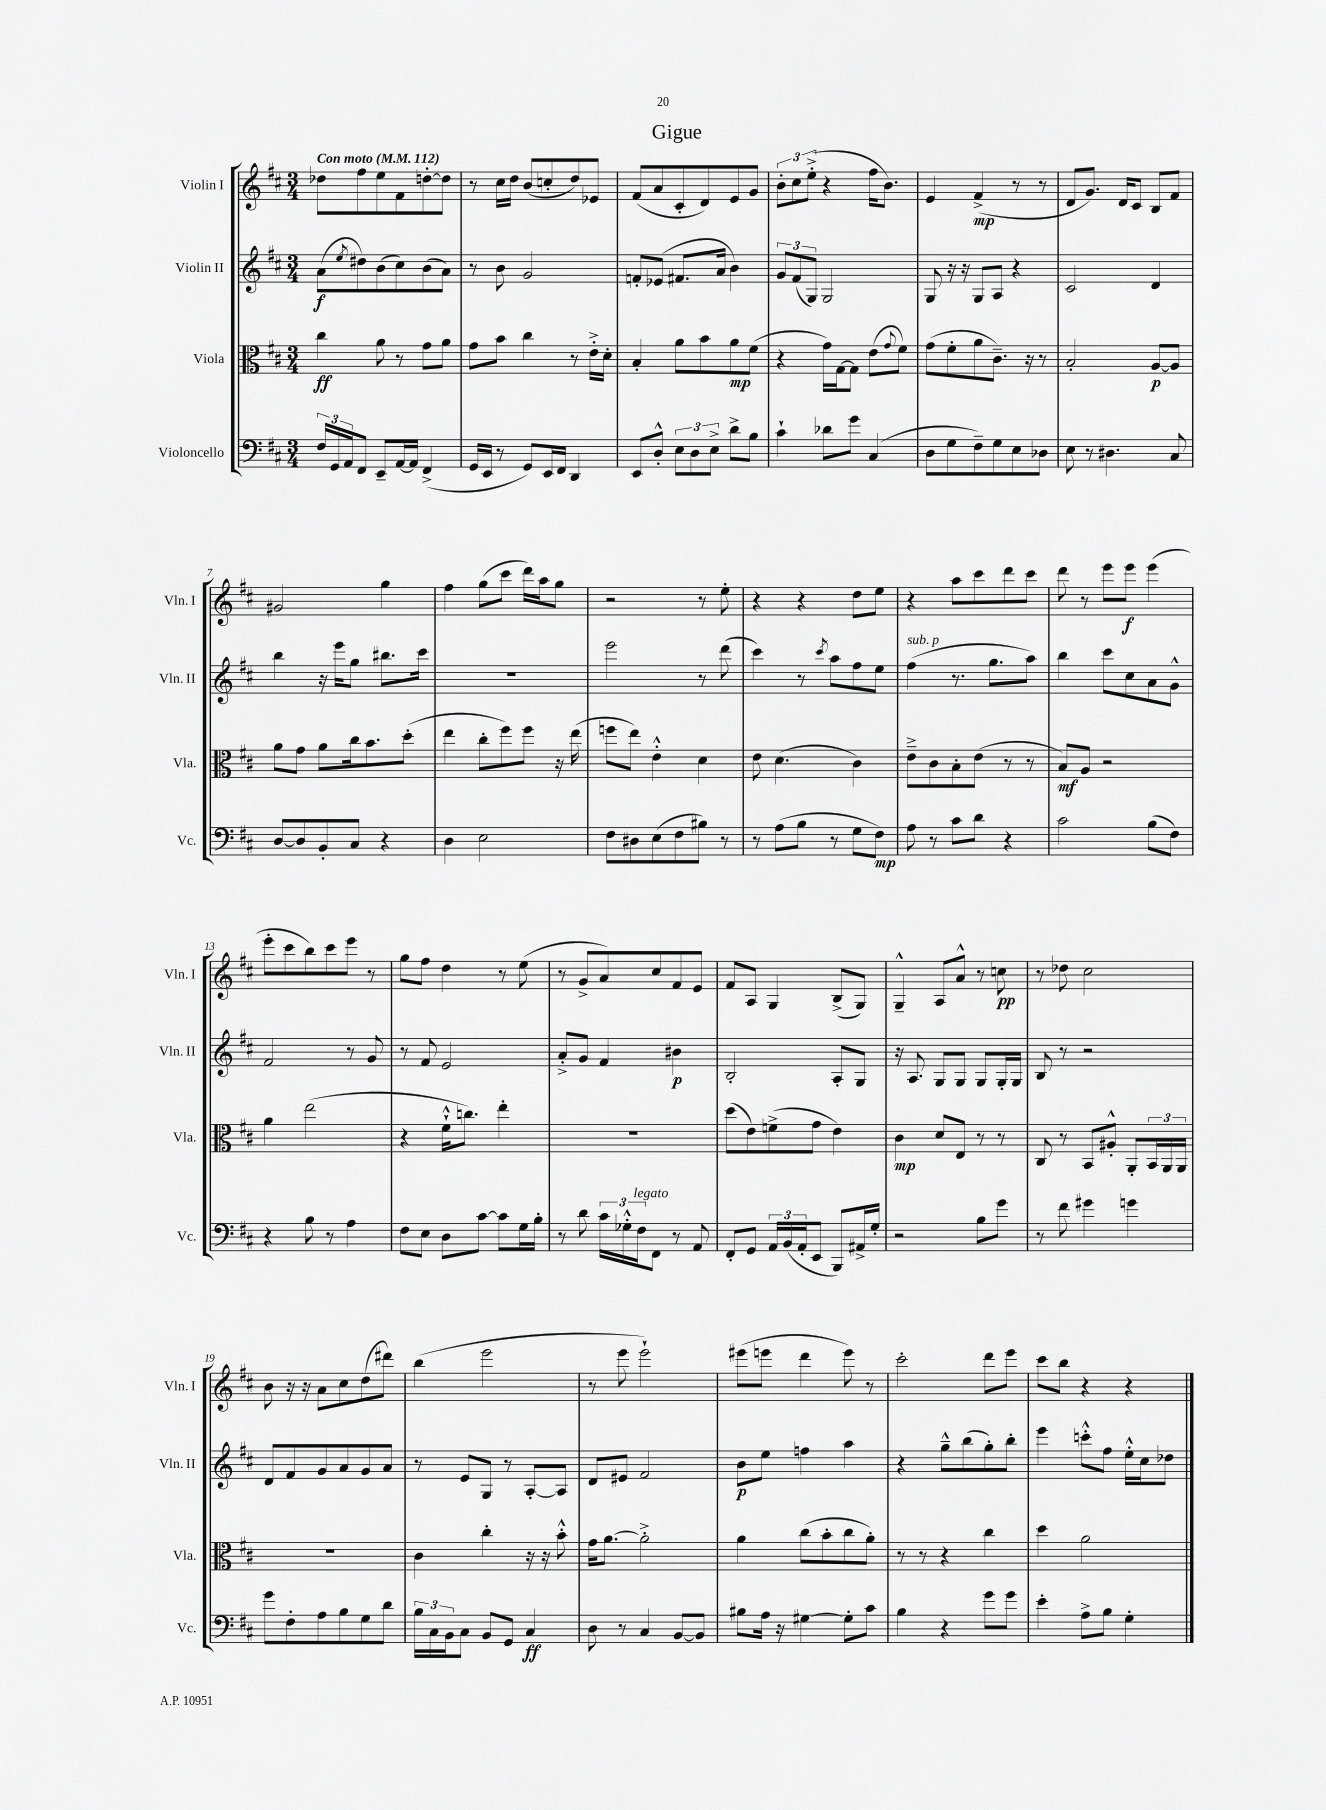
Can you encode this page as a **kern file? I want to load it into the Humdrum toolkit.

**kern	**dynam	**kern	**dynam	**kern	**dynam	**kern	**dynam
*part4	*part4	*part3	*part3	*part2	*part2	*part1	*part1
*staff4	*staff4	*staff3	*staff3	*staff2	*staff2	*staff1	*staff1
*I"Violoncello	*	*I"Viola	*	*I"Violin II	*	*I"Violin I	*
*I'Vc.	*	*I'Vla.	*	*I'Vln. II	*	*I'Vln. I	*
*clefF4	*	*clefC3	*	*clefG2	*	*clefG2	*
*k[f#c#]	*	*k[f#c#]	*	*k[f#c#]	*	*k[f#c#]	*
*M3/4	*	*M3/4	*	*M3/4	*	*M3/4	*
*MM112	*	*MM112	*	*MM112	*	*MM112	*
=1	=1	=1	=1	=1	=1	=1	=1
!	!	!	!	!	!	!LO:TX:a:B:t=Con moto	!
24F#/LL	.	4cc#\	ff	(8a\L	f	8dd-X\L	.
24GG/	.	.	.	.	.	.	.
24AA/J	.	.	.	.	.	.	.
.	.	.	.	8qee/	.	.	.
8FF#/J	.	.	.	8dd#X\)	.	8ff#\	.
8EE~/L	.	8a\	.	(8b\	.	8ee\	.
[16AA/L	.	8r	.	8cc#\)	.	8f#\	.
16AA/JJ]	.	.	.	.	.	.	.
(4FF#^/	.	8g\L	.	(8b\	.	[8ddn'\	.
.	.	8a\J	.	8a\J)	.	8dd\J]	.
=2	=2	=2	=2	=2	=2	=2	=2
16GG/LL	.	8g\L	.	8r	.	8r	.
16EE/JJ	.	.	.	.	.	.	.
8r	.	8b\J	.	8b\	.	16cc#\LL	.
.	.	.	.	.	.	16dd\JJ	.
8GG/L)	.	4cc#\	.	2g/	.	(8b/L	.
16EE/L	.	.	.	.	.	8ccn'/	.
16FF#/JJ	.	.	.	.	.	.	.
4DD/	.	8r	.	.	.	8dd/)	.
.	.	16e'^\LL	.	.	.	8e-X/J	.
.	.	16d'\JJ	.	.	.	.	.
=3	=3	=3	=3	=3	=3	=3	=3
8EE/L	.	4B'/	.	8fn'/L	.	(8f#/L	.
8D'^^/J	.	.	.	(8e-X/J	.	8a/	.
12E\L	.	8a\L	.	8.f#X/L	.	8c#'/	.
12D\	.	.	.	.	.	.	.
.	.	8b\	.	.	.	8d/)	.
12E^\J	.	.	.	.	.	.	.
.	.	.	.	16a/Jk	.	.	.
8d^\L	.	8a\	mp	4b\)	.	8e/	.
8B\J	.	(8f#\J	.	.	.	8g/J	.
=4	=4	=4	=4	=4	=4	=4	=4
4c#`\	.	4r	.	12g/L	.	12b'\L	.
.	.	.	.	(12f#/	.	12cc#\	.
.	.	.	.	12G/J)	.	(12ee'^\J	.
8d-X\L	.	16g\LL)	.	2G/	.	4r	.
.	.	[16G\J	.	.	.	.	.
8g\J	.	8G\J]	.	.	.	.	.
(4C#/	.	(8e\L	.	.	.	16ff#\KL	.
.	.	.	.	.	.	8.b\J)	.
.	.	8qqg/	.	.	.	.	.
.	.	8f#\J)	.	.	.	.	.
=5	=5	=5	=5	=5	=5	=5	=5
8D\L	.	(8g\L	.	8G/	.	4e/	.
8G\	.	8f#'\	.	16r	.	.	.
.	.	.	.	16r	.	.	.
8F#~\)	.	8a\	.	8G/L	.	(4f#^/	mp
8G\	.	8.c#~\J)	.	8A/J	.	.	.
8E\	.	.	.	4r	.	8r	.
.	.	16r	.	.	.	.	.
8D-X\J	.	8r	.	.	.	8r	.
=6	=6	=6	=6	=6	=6	=6	=6
8E\	.	2B'/	.	2c#/	.	8d/L	.
8r	.	.	.	.	.	8.g/J)	.
4.D#X\	.	.	.	.	.	.	.
.	.	.	.	.	.	16d/KL	.
.	.	.	.	.	.	8c#/J	.
.	.	[8A/L	p	4d/	.	8B/L	.
8C#/	.	8A/J]	.	.	.	8f#/J	.
!!LO:LB:g=z
=7	=7	=7	=7	=7	=7	=7	=7
[8D/L	.	8a\L	.	4bb\	.	2g#X/	.
8D/]	.	8g\J	.	.	.	.	.
8BB'/	.	8a\L	.	16r	.	.	.
.	.	.	.	16eee\KL	.	.	.
8C#/J	.	16cc#\k	.	8gg\J	.	.	.
.	.	8.b\	.	.	.	.	.
4r	.	.	.	8.bb#X\L	.	4gg\	.
.	.	(8dd'\J	.	.	.	.	.
.	.	.	.	16ccc#\Jk	.	.	.
=8	=8	=8	=8	=8	=8	=8	=8
4D\	.	4ee\	.	2.r	.	4ff#\	.
2E\	.	8cc#'\L	.	.	.	(8gg\L	.
.	.	8ff#\)	.	.	.	8ccc#\J	.
.	.	8ff#\J	.	.	.	16ddd\LL)	.
.	.	.	.	.	.	16aa\J	.
.	.	16r	.	.	.	8gg\J	.
.	.	(16ee\	.	.	.	.	.
=9	=9	=9	=9	=9	=9	=9	=9
8F#\L	.	8ffn\L	.	2eee\	.	2r	.
8D#X\	.	8ee\J)	.	.	.	.	.
(8E\	.	4e'^^\	.	.	.	.	.
8F#\	.	.	.	.	.	.	.
8B#X\J)	.	4d\	.	8r	.	8r	.
8r	.	.	.	(8ddd\	.	8ee'\	.
=10	=10	=10	=10	=10	=10	=10	=10
8r	.	8e\	.	4ccc#\)	.	4r	.
(8A\L	.	(4.d\	.	.	.	.	.
8B\J	.	.	.	8r	.	4r	.
.	.	.	.	8qccc#/	.	.	.
8r	.	.	.	8aa\L	.	.	.
8G\L	.	4c#\)	.	8ff#\	.	8dd\L	.
8F#\J)	mp	.	.	8ee\J	.	8ee\J	.
=11	=11	=11	=11	=11	=11	=11	=11
!	!	!	!	!LO:TX:a:i:t=sub. p	!	!	!
8A\	.	8e~^\L	.	(4ff#\	.	4r	.
8r	.	8c#\	.	.	.	.	.
8c#\L	.	8B'\	.	8.r	.	8aa\L	.
8d\J	.	(8e\J	.	.	.	8ccc#\	.
.	.	.	.	8.gg\L	.	.	.
4r	.	8r	.	.	.	8ddd\	.
.	.	8r	.	8aa\J)	.	8ccc#\J	.
=12	=12	=12	=12	=12	=12	=12	=12
2c#\	.	8B/L)	mf	4bb\	.	8ddd\	.
.	.	8A/J	.	.	.	8r	.
.	.	2r	.	8ccc#\L	.	8eee\L	.
.	.	.	.	8cc#\	.	8eee\J	f
(8B\L	.	.	.	8a\	.	(4eee\	.
8F#\J)	.	.	.	8g^^\J	.	.	.
!!LO:LB:g=z
=13	=13	=13	=13	=13	=13	=13	=13
4r	.	4a\	.	2f#/	.	8eee'\L	.
.	.	.	.	.	.	8ccc#\	.
8B\	.	(2ee\	.	.	.	8bb\)	.
8r	.	.	.	.	.	8ccc#\	.
4A\	.	.	.	8r	.	8eee\J	.
.	.	.	.	8g/	.	8r	.
=14	=14	=14	=14	=14	=14	=14	=14
8F#\L	.	4r	.	8r	.	8gg\L	.
8E\J	.	.	.	8f#/	.	8ff#\J	.
8D\L	.	16f#`^^\KL	.	2e/	.	4dd\	.
.	.	8.ccn\J)	.	.	.	.	.
[8c#\J	.	.	.	.	.	.	.
8c#\L]	.	4ee'\	.	.	.	8r	.
16G\L	.	.	.	.	.	(8ee\	.
16B'\JJ	.	.	.	.	.	.	.
=15	=15	=15	=15	=15	=15	=15	=15
8r	.	2.r	.	8a'^/L	.	8r	.
8d\	.	.	.	8g/J	.	8g^/L	.
24c#\LL	.	.	.	4f#/	.	8a/)	.
24G-X'^^\	.	.	.	.	.	.	.
!LO:TX:a:i:t=legato	!	!	!	!	!	!	!
24F#\J	.	.	.	.	.	.	.
8FF#\J	.	.	.	.	.	8cc#/	.
8r	.	.	.	4b#X\	p	8f#/	.
8AA/	.	.	.	.	.	8e/J	.
=16	=16	=16	=16	=16	=16	=16	=16
8FF#'/L	.	(8dd\L	.	2B'/	.	8f#/L	.
8GG/J	.	8e\)	.	.	.	8A/J	.
24AA/LL	.	(8fn^\	.	.	.	4G/	.
(24BB/	.	.	.	.	.	.	.
24AA'/J	.	.	.	.	.	.	.
8EE/J	.	8g\J	.	.	.	.	.
8BBB/L)	.	4e\)	.	8A'/L	.	(8B^/L	.
16AA#X^/L	.	.	.	8G/J	.	8G/J)	.
16G'/JJ	.	.	.	.	.	.	.
=17	=17	=17	=17	=17	=17	=17	=17
2r	.	4c#\	mp	16r	.	4G~^^/	.
.	.	.	.	8.A/	.	.	.
.	.	8d/L	.	8G/L	.	8A/L	.
.	.	8E/J	.	8G/J	.	8a^^/J	.
8B\L	.	8r	.	8G/L	.	8r	.
8g\J	.	8r	.	16G'/L	.	8ccn\	pp
.	.	.	.	16G/JJ	.	.	.
=18	=18	=18	=18	=18	=18	=18	=18
8r	.	8C#/	.	8B/	.	8r	.
8f#\	.	8r	.	8r	.	8dd-X\	.
4g#X\	.	8BB/L	.	2r	.	2cc#\	.
.	.	8A#X'^^/J	.	.	.	.	.
4gn\	.	8AA'/L	.	.	.	.	.
.	.	24BB/L	.	.	.	.	.
.	.	24AA/	.	.	.	.	.
.	.	24AA/JJ	.	.	.	.	.
!!LO:LB:g=z
=19	=19	=19	=19	=19	=19	=19	=19
8g\L	.	2.r	.	8d/L	.	8b\	.
8F#'\	.	.	.	8f#/	.	16r	.
.	.	.	.	.	.	16r	.
8A\	.	.	.	8g/	.	8a\L	.
8B\	.	.	.	8a/	.	8cc#\	.
8G\	.	.	.	8g/	.	(8dd\	.
8d\J	.	.	.	8a/J	.	8ddd#X\J)	.
=20	=20	=20	=20	=20	=20	=20	=20
24B\LL	.	4c#\	.	8r	.	(4bb\	.
24C#\	.	.	.	.	.	.	.
24BB\J	.	.	.	.	.	.	.
8C#\J	.	.	.	8e/L	.	.	.
8BB/L	.	4cc#'\	.	8G/J	.	2eee\	.
8GG/J	.	.	.	8r	.	.	.
4C#/	ff	16r	.	[8A'/L	.	.	.
.	.	16r	.	.	.	.	.
.	.	8b'^^\	.	8A/J]	.	.	.
=21	=21	=21	=21	=21	=21	=21	=21
8D\	.	16g\KL	.	8d/L	.	8r	.
.	.	[8.a\J	.	.	.	.	.
8r	.	.	.	8e#X/J	.	8eee\	.
4C#/	.	2a'^\]	.	2f#/	.	2eee`\)	.
[8BB/L	.	.	.	.	.	.	.
8BB/J]	.	.	.	.	.	.	.
=22	=22	=22	=22	=22	=22	=22	=22
8B#X\L	.	4a\	.	8b\L	p	(8eee#X\L	.
16A\Jk	.	.	.	8ee\J	.	8eeen\J	.
16r	.	.	.	.	.	.	.
[4G#X\	.	(8cc#\L	.	4ffn\	.	4ddd\	.
.	.	8b'\	.	.	.	.	.
8G#'\L]	.	8cc#\	.	4aa\	.	8eee\)	.
8c#\J	.	8a'\J)	.	.	.	8r	.
=23	=23	=23	=23	=23	=23	=23	=23
4B\	.	8r	.	4r	.	2ccc#'\	.
.	.	8r	.	.	.	.	.
4r	.	4r	.	8gg~^^\L	.	.	.
.	.	.	.	(8bb\	.	.	.
8g\L	.	4cc#\	.	8gg'\)	.	8ddd\L	.
8g\J	.	.	.	8bb'\J	.	8eee\J	.
=24	=24	=24	=24	=24	=24	=24	=24
4e'\	.	4dd\	.	4eee\	.	8ccc#\L	.
.	.	.	.	.	.	8bb\J	.
8A^\L	.	2a\	.	8cccn'^^\L	.	4r	.
8B\J	.	.	.	8ff#\J	.	.	.
4G'\	.	.	.	16ee'^^\LL	.	4r	.
.	.	.	.	16cc#\J	.	.	.
.	.	.	.	8dd-X\J	.	.	.
==	==	==	==	==	==	==	==
*-	*-	*-	*-	*-	*-	*-	*-
